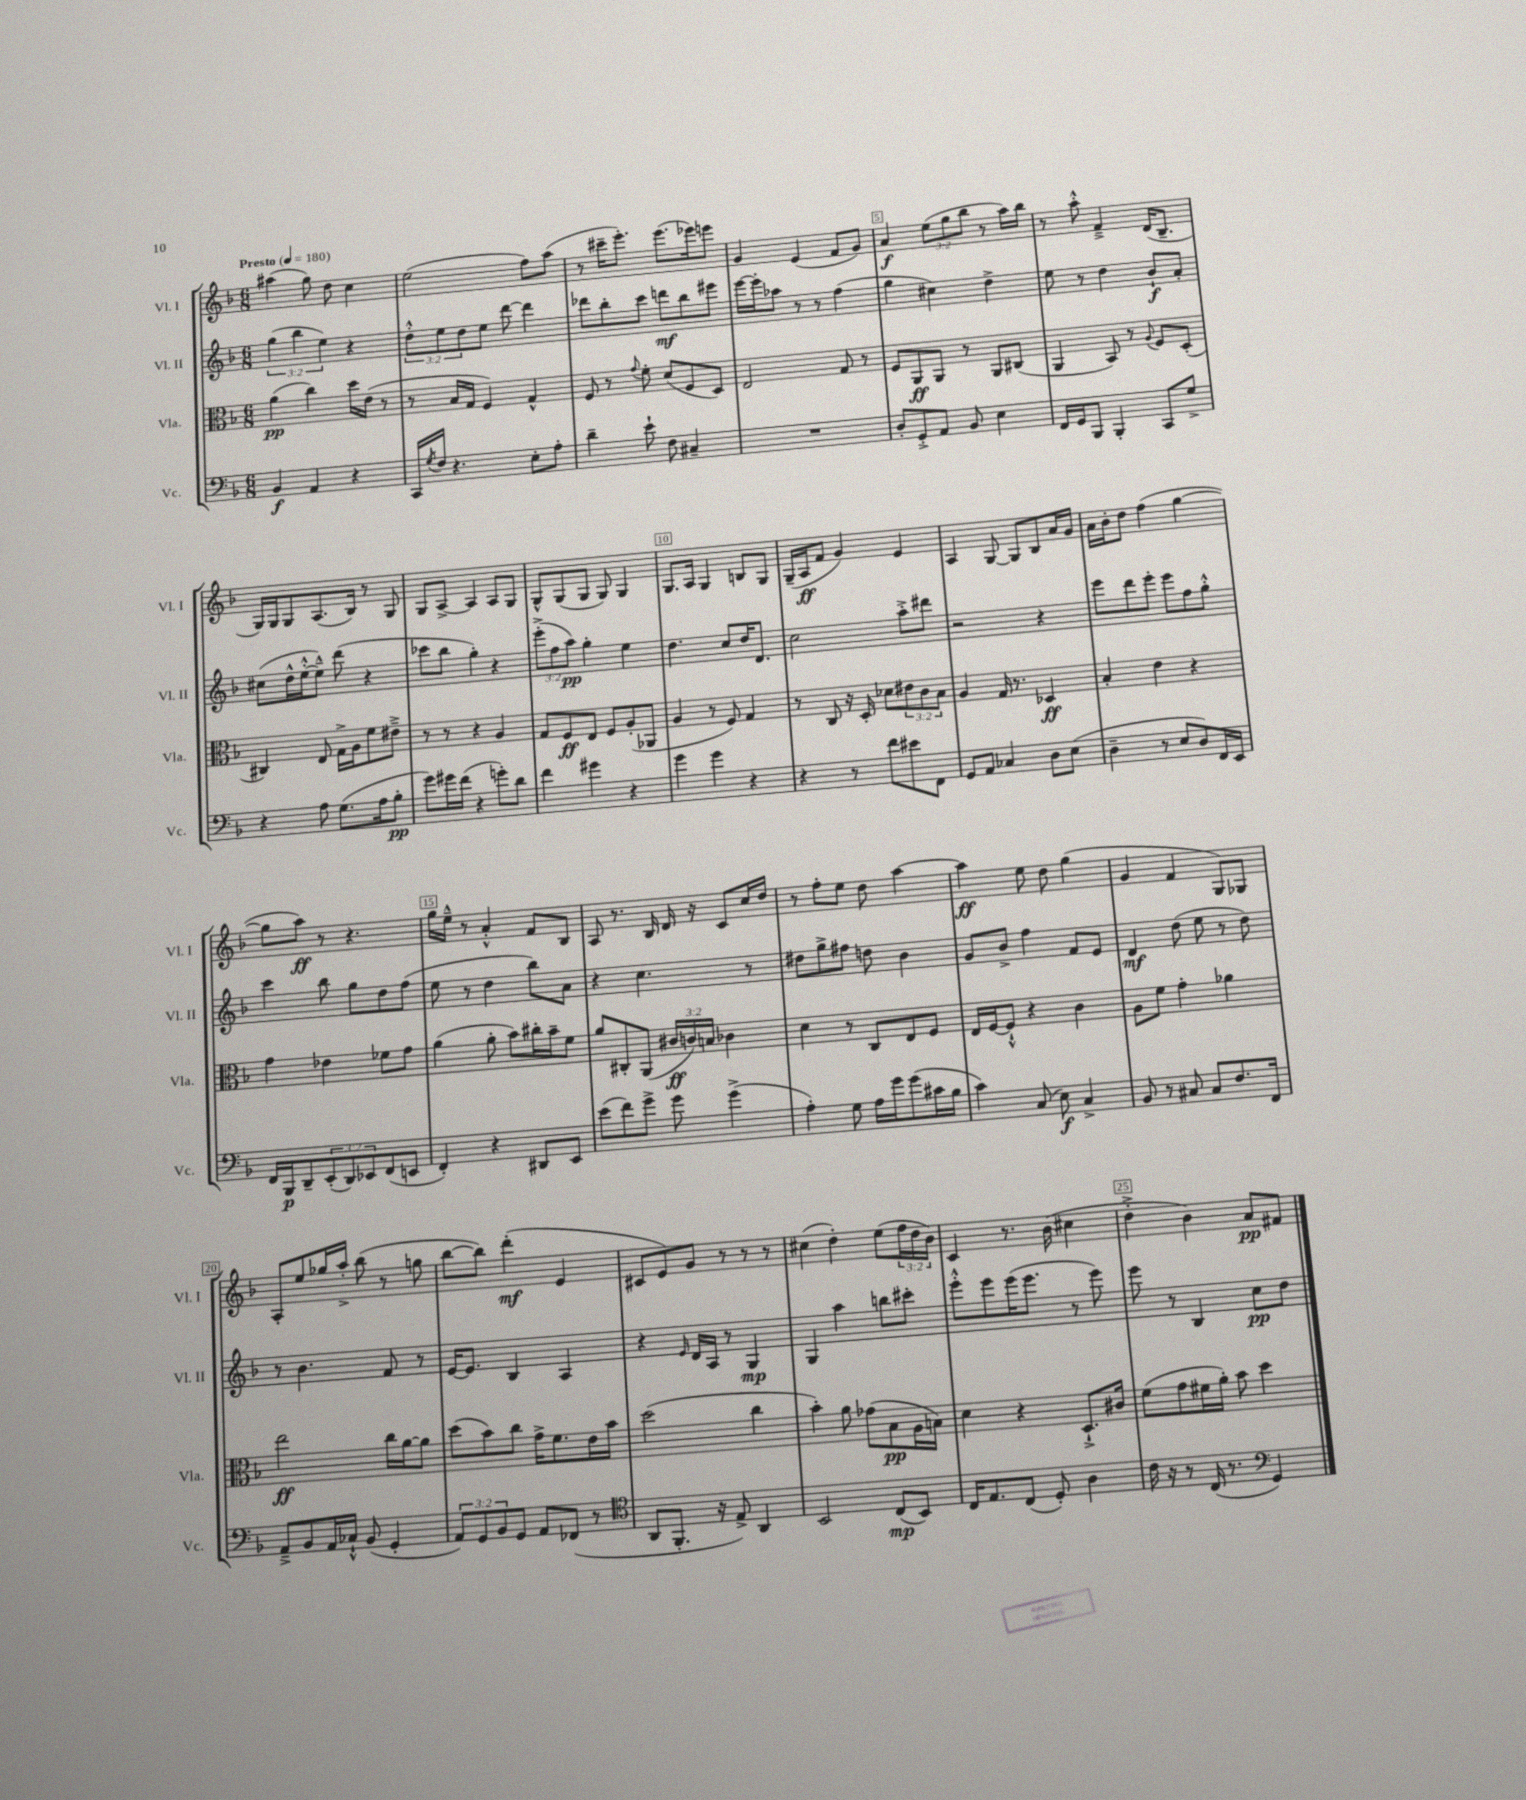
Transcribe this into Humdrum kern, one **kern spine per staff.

**kern	**dynam	**kern	**dynam	**kern	**dynam	**kern	**dynam
*part4	*part4	*part3	*part3	*part2	*part2	*part1	*part1
*staff4	*staff4	*staff3	*staff3	*staff2	*staff2	*staff1	*staff1
*I"Vc.	*	*I"Vla.	*	*I"Vl. II	*	*I"Vl. I	*
*I'Vc.	*	*I'Vla.	*	*I'Vl. II	*	*I'Vl. I	*
*clefF4	*	*clefC3	*	*clefG2	*	*clefG2	*
*k[b-]	*	*k[b-]	*	*k[b-]	*	*k[b-]	*
*M6/8	*	*M6/8	*	*M6/8	*	*M6/8	*
*MM180	*	*MM180	*	*MM180	*	*MM180	*
=1	=1	=1	=1	=1	=1	=1	=1
!	!	!	!	!	!	!LO:TX:a:B:t=Presto	!
4BB-/	f	(4a\	pp	(6gg\	.	(4aa#X\	.
.	.	.	.	6bb-\	.	.	.
4AA/	.	4cc\)	.	.	.	8gg\)	.
.	.	.	.	6ee\)	.	.	.
.	.	.	.	.	.	8dd\	.
4r	.	16dd\LL	.	4r	.	4cc\	.
.	.	(16e\JJ	.	.	.	.	.
.	.	8r	.	.	.	.	.
=2	=2	=2	=2	=2	=2	=2	=2
16CC/LL	.	8r	.	12dd'^^\L	.	(2ee\	.
8qG/	.	.	.	.	.	.	.
16F/JJ	.	.	.	.	.	.	.
.	.	.	.	12ee\	.	.	.
4.r	.	16B-/LL	.	.	.	.	.
.	.	.	.	12dd\	.	.	.
.	.	16G/JJ	.	.	.	.	.
.	.	4F/)	.	8ee\J	.	.	.
.	.	.	.	[8ddd\	.	.	.
8E'\L	.	4G^^/	.	4ddd\]	.	8ff\L)	.
8A'\J	.	.	.	.	.	(8aa\J	.
=3	=3	=3	=3	=3	=3	=3	=3
4d~\	.	8F/	.	8ddd-X\L	.	8r	.
.	.	8r	.	8bb-'\	.	16ccc#X~\KL	.
.	.	.	.	.	.	8.eee'\J)	.
.	.	8qqg/	.	.	.	.	.
8e`\	.	8f'\	.	8ccc\J	.	.	.
8F\	.	(8d/L	.	8dddn\L	mf	(8.eee\L	.
4C#X~/	.	8F/	.	8bb-\	.	.	.
.	.	.	.	.	.	16eee-X\k)	.
.	.	8D/J)	.	8eee#X\J	.	8eeen\J	.
=4	=4	=4	=4	=4	=4	=4	=4
2.r	.	2E/	.	[16eee\LL	.	4g/	.
.	.	.	.	16eee'\J]	.	.	.
.	.	.	.	8aa-X\J	.	.	.
.	.	.	.	8r	.	(4e/	.
.	.	.	.	8r	.	.	.
.	.	8G/	.	(4ff\	.	8f/L	.
.	.	8r	.	.	.	8g/J)	.
=5	=5	=5	=5	=5	=5	=5	=5
8D'/L	.	8F/L	.	4gg\	.	4a/	f
8GG'^/	.	8AA/	ff	.	.	.	.
8AA/J	.	8AA/J	.	4cc#X\)	.	(12ee\L	.
.	.	.	.	.	.	12gg\	.
8BB-/	.	8r	.	.	.	.	.
.	.	.	.	.	.	12bb-\J	.
4E\	.	8AA/L	.	4dd^\	.	8r	.
.	.	(8C#X/J	.	.	.	16aa\LL)	.
.	.	.	.	.	.	16bb-\JJ	.
=6	=6	=6	=6	=6	=6	=6	=6
16FF/LL	.	4AA/	.	8ee\	.	8r	.
16GG/J	.	.	.	.	.	.	.
8BBB-/J	.	.	.	8r	.	8aa'^^\	.
4BBB-'/	.	8BB-/)	.	4dd\	.	4f~^/	.
.	.	8r	.	.	.	.	.
.	.	8qqA/	.	.	.	.	.
8CC/L	.	8F/L	.	8b-`/L	f	(16d/KL	.
.	.	.	.	.	.	8.B-~/J	.
8G^/J	.	(8D'/J	.	8a'/J	.	.	.
!!LO:LB:g=z
=7	=7	=7	=7	=7	=7	=7	=7
4r	.	4C#X/)	.	(8cc#X\L	.	16G/LL)	.
.	.	.	.	.	.	16G/J	.
.	.	.	.	16dd^^\L	.	8G/	.
.	.	.	.	[16ee'^^\J	.	.	.
8A\	.	8E/	.	8ee~^^\J])	.	(8.A/	.
(8.G\L	.	16G^\LL	.	(8ddd\	.	.	.
.	.	16A\J	.	.	.	16B-/Jk)	.
.	.	8f\	.	4r	.	8r	.
16A\k	.	.	.	.	.	.	.
8B-'\J	pp	8e#X~^\J	.	.	.	8G/	.
=8	=8	=8	=8	=8	=8	=8	=8
8g\L)	.	8r	.	8ccc-X\L	.	8G/L	.
16g#X\L	.	8r	.	8bb-\J	.	[8A^/J	.
(16f\JJ	.	.	.	.	.	.	.
4r	.	4r	.	4gg'\)	.	4A/]	.
8gn'\L)	.	4A/	.	4r	.	8A/L	.
8d\J	.	.	.	.	.	8G/J	.
=9	=9	=9	=9	=9	=9	=9	=9
4f\	.	8G/L	.	(12eee'^\L	.	8G^^/L	.
.	.	.	.	12ff\	.	.	.
.	.	8F/	ff	.	.	(8G/	.
.	.	.	.	12aa\J)	pp	.	.
4g#X\	.	8E/J	.	4gg'\	.	8G/J	.
.	.	8F/L	.	.	.	8G/)	.
4r	.	(8A'/	.	4ee\	.	4G/	.
.	.	8AA-X/J	.	.	.	.	.
=10	=10	=10	=10	=10	=10	=10	=10
4g\	.	4A/	.	4.dd\	.	8.G/L	.
.	.	.	.	.	.	16A/Jk	.
4g\	.	8r	.	.	.	4G/	.
.	.	8F/)	.	8cc/L	.	.	.
4r	.	4G/	.	16dd/K	.	8Bn/L	.
.	.	.	.	8.d/J	.	.	.
.	.	.	.	.	.	8G/J	.
=11	=11	=11	=11	=11	=11	=11	=11
4r	.	8r	.	2cc\	.	(16G~/LL	.
.	.	.	.	.	.	16A/J	ff
.	.	8C/	.	.	.	8f/J	.
8r	.	16r	.	.	.	4g/)	.
.	.	16D'/	.	.	.	.	.
8f\L	.	8d-X\L	.	.	.	.	.
8e#X\	.	12e#X\	.	8aa'^\L	.	4e/	.
.	.	12c\	.	.	.	.	.
8FF\J	.	.	.	8ddd#X\J	.	.	.
.	.	12B-\J	.	.	.	.	.
=12	=12	=12	=12	=12	=12	=12	=12
8GG/L	.	4A/	.	2r	.	4A/	.
8AA/J	.	.	.	.	.	.	.
4C-X/	.	16G/	.	.	.	[8G/	.
.	.	8.r	.	.	.	.	.
.	.	.	.	.	.	8G/L]	.
8D\L	.	4D-X/	ff	4r	.	8B-/	.
(8E\J	.	.	.	.	.	16a/L	.
.	.	.	.	.	.	16g/JJ	.
=13	=13	=13	=13	=13	=13	=13	=13
4D~\	.	4B-'/	.	8eee\L	.	16a\LL	.
.	.	.	.	.	.	16b-'\J	.
.	.	.	.	8ddd\	.	8dd\J	.
8r	.	4e\	.	8eee'\J	.	(4ff\	.
8E/L	.	.	.	8eee\L	.	.	.
8D/)	.	4r	.	8ff\	.	[4gg\	.
16FF/L	.	.	.	8gg'^^\J	.	.	.
16EE/JJ	.	.	.	.	.	.	.
!!LO:LB:g=z
=14	=14	=14	=14	=14	=14	=14	=14
16FF/LL	.	4g\	.	4ccc\	.	8gg\L]	.
16BBB-/J	p	.	.	.	.	.	.
8DD~/	.	.	.	.	.	8aa\J)	ff
(12EE'/	.	4e-X\	.	8bb-\	.	8r	.
12DD/)	.	.	.	.	.	.	.
.	.	.	.	8gg\L	.	4.r	.
12EE-X/	.	.	.	.	.	.	.
(8FF/	.	8f-X\L	.	8dd\	.	.	.
8EEn/J	.	8g\J	.	(8ff\J	.	.	.
=15	=15	=15	=15	=15	=15	=15	=15
4FF'/)	.	(4a\	.	8ee\	.	16gg\LL	.
.	.	.	.	.	.	16ee~^^\JJ	.
.	.	.	.	8r	.	8r	.
4r	.	8a'\	.	4dd\	.	4a'^^/	.
.	.	8b-\L)	.	.	.	.	.
8DD#X/L	.	16cc#X'\L	.	8bb-\L)	.	8f/L	.
.	.	16b-~\J	.	.	.	.	.
8EE/J	.	8f\J	.	8a\J	.	8B-/J	.
=16	=16	=16	=16	=16	=16	=16	=16
(8e\L	.	8a/L	.	4r	.	8A/	.
8f\)	.	8C#X'/	.	.	.	8.r	.
8g^\J	.	(8AA/J	.	4.cc\	.	.	.
.	.	.	.	.	.	16B-/	.
8g\	.	24c#X/LL	ff	.	.	16d/	.
.	.	24cn/)	.	.	.	.	.
.	.	.	.	.	.	16r	.
.	.	24Bn/JJ	.	.	.	.	.
(4g^\	.	4c-X\	.	.	.	8c/L	.
.	.	.	.	8r	.	16cc/L	.
.	.	.	.	.	.	16dd/JJ	.
=17	=17	=17	=17	=17	=17	=17	=17
4A'\)	.	4d\	.	8dd#X\L	.	8r	.
.	.	.	.	8gg^\	.	8ff'\L	.
8G\	.	8r	.	8ff#X\J	.	8ee\J	.
16A\LL	.	8C/L	.	8ddn\	.	8dd\	.
16g\J	.	.	.	.	.	.	.
(8g\	.	8E/	.	4b-\	.	[4aa\	.
16c#X\L	.	8F/J	.	.	.	.	.
16B-\JJ	.	.	.	.	.	.	.
=18	=18	=18	=18	=18	=18	=18	=18
4c\)	.	16E/LL	.	8g/L	.	4aa\]	ff
.	.	[16F/J	.	.	.	.	.
.	.	8F`^^/J]	.	8b-^/J	.	.	.
(8C/	.	4r	.	4ff\	.	8ee\	.
8E\)	f	.	.	.	.	8dd\	.
4C^/	.	4c\	.	8f/L	.	(4gg\	.
.	.	.	.	8e/J	.	.	.
=19	=19	=19	=19	=19	=19	=19	=19
8BB-/	.	8A\L	.	4d/	mf	4g/	.
8r	.	8f\J	.	.	.	.	.
8C#X/	.	4g'\	.	(8dd\	.	4f/	.
8C#/L	.	.	.	8ee\	.	.	.
8.F/	.	4a-X\	.	8r	.	8G/L)	.
.	.	.	.	8dd\)	.	8G-X/J	.
16FF/Jk	.	.	.	.	.	.	.
!!LO:LB:g=z
=20	=20	=20	=20	=20	=20	=20	=20
8AA~^/L	.	2ee\	ff	8r	.	8A'/L	.
8BB-/	.	.	.	4.b-\	.	8ee/	.
16AA/L	.	.	.	.	.	16gg-X/L	.
16C-X`^^/JJ	.	.	.	.	.	16aa'^/JJ	.
(8BB-/	.	.	.	.	.	(8bb-\	.
4GG'/	.	16cc\LL	.	8f/	.	8r	.
.	.	[16a\J	.	.	.	.	.
.	.	8a\J]	.	8r	.	8ggn\	.
=21	=21	=21	=21	=21	=21	=21	=21
12AA/L)	.	(8dd\L	.	[16e/KL	.	[8bb-\L	.
.	.	.	.	8.e/J]	.	.	.
12GG/	.	.	.	.	.	.	.
.	.	8b-\)	.	.	.	8bb-\J])	.
12BB-/	.	.	.	.	.	.	.
8GG/J	.	8cc\J	.	4B-/	.	(4ddd'\	mf
8AA/L	.	16g^\KL	.	.	.	.	.
.	.	8.f\	.	.	.	.	.
(8FF-X/J	.	.	.	4A/	.	4e/	.
8r	.	16e\L	.	.	.	.	.
.	.	16b-\JJ	.	.	.	.	.
=22	=22	=22	=22	=22	=22	=22	=22
*clefC4	*	*	*	*	*	*	*
8AA/L	.	(2dd\	.	4r	.	8c#X/L	.
8.FF'/J	.	.	.	.	.	8e/)	.
.	.	.	.	16qqe/	.	.	.
.	.	.	.	16d/LL	.	8g/J	.
16r	.	.	.	16A/JJ	.	.	.
8E^/)	.	.	.	8r	.	8r	.
4AA/	.	4cc\	.	4G/	mp	8r	.
.	.	.	.	.	.	8r	.
=23	=23	=23	=23	=23	=23	=23	=23
2BB-/	.	4b-'\)	.	4G/	.	(4cc#X\	.
.	.	8a\	.	4aa\	.	4dd'\)	.
.	.	(8g-X\L	.	.	.	.	.
(8C/L	mp	8B-\	pp	8bbn\L	.	(8ee\L	.
8BB-/J)	.	16A\L	.	8ccc#X'\J	.	24ff\L	.
.	.	.	.	.	.	24dd\	.
.	.	16Bn\JJ)	.	.	.	.	.
.	.	.	.	.	.	24b-\JJ)	.
=24	=24	=24	=24	=24	=24	=24	=24
16C/KL	.	4d\	.	8eee'^^\L	.	4c/	.
8.E/	.	.	.	.	.	.	.
.	.	.	.	8eee\	.	.	.
(8C/J	.	4r	.	(16eee\K	.	8.r	.
.	.	.	.	8.eee\J	.	.	.
8D'/)	.	.	.	.	.	.	.
.	.	.	.	.	.	(16b-\	.
4A\	.	8.D`^/L	.	8r	.	4cc#X\	.
.	.	.	.	8eee\)	.	.	.
.	.	16c#X/Jk	.	.	.	.	.
=25	=25	=25	=25	=25	=25	=25	=25
16c\	.	(8f\L	.	8eee\	.	4dd'^\	.
16r	.	.	.	.	.	.	.
8r	.	8g\	.	8r	.	.	.
(16C/	.	16f#X\L	.	4B-/	.	4b-\)	.
8.r	.	16a'\JJ)	.	.	.	.	.
.	.	8b-\	.	.	.	.	.
*clefF4	*	*	*	*	*	*	*
4GG/)	.	4dd\	.	8cc\L	pp	8a/L	pp
.	.	.	.	8dd\J	.	8f#X/J	.
==	==	==	==	==	==	==	==
*-	*-	*-	*-	*-	*-	*-	*-
